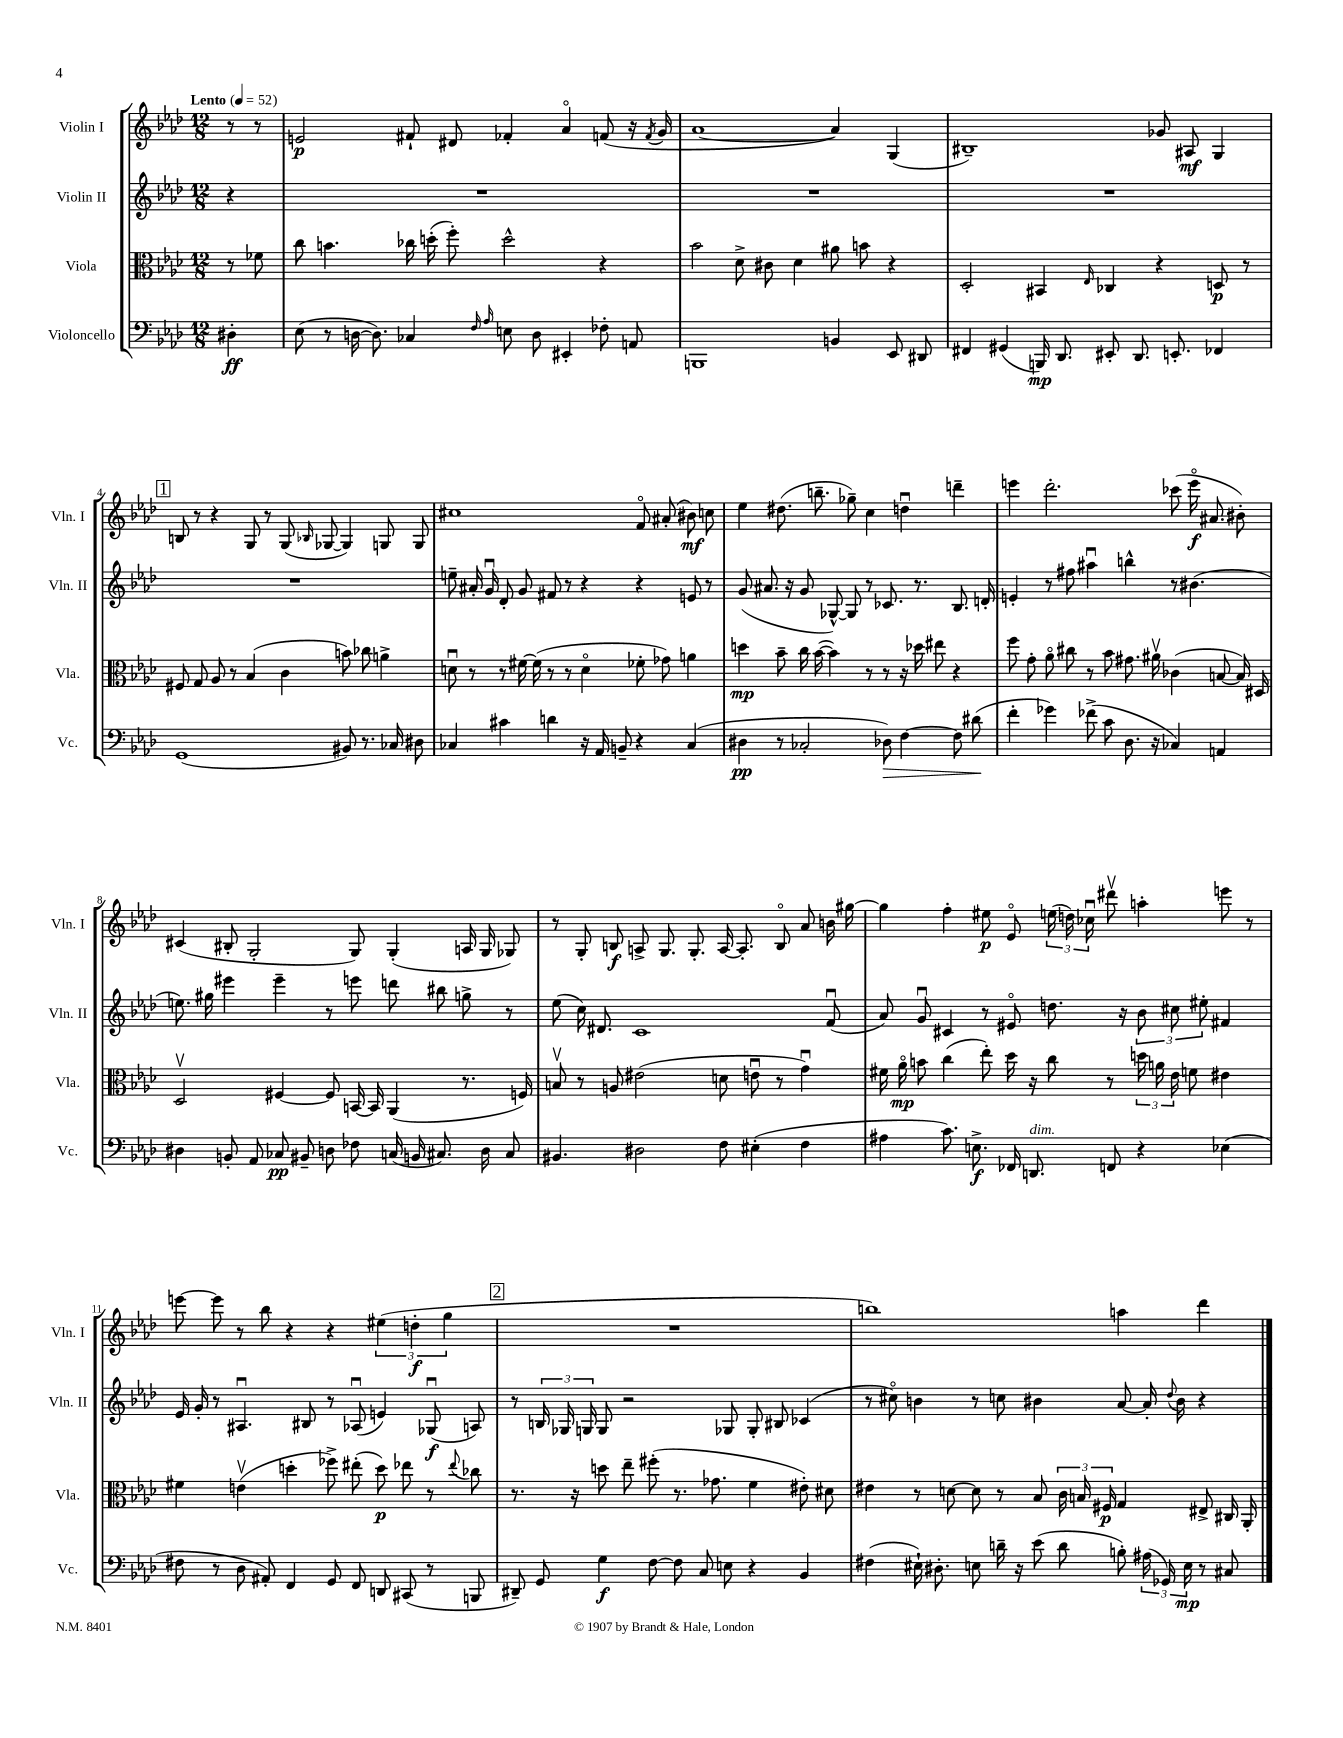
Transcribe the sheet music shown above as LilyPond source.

<<
\new StaffGroup <<
\new Staff = "s0" \with { instrumentName = "Violin I" shortInstrumentName = "Vln. I" } {
    \clef treble \key aes \major \numericTimeSignature \time 12/8 \partial 4 \tempo "Lento" 4 = 52
    \autoBeamOff r8 r8 |
    e'2\p fis'8-! dis'8 fes'4-. aes'4\flageolet f'8( r16 \acciaccatura { f'8 } g'16 |
    aes'1~ aes'4) g4( |
    bis1--) ges'8 ais8\mf g4 |
    \mark \markup { \box "1" } b8 r8 r4 g8 r8 g8( \grace { bes16 } ges8~ ges4) g8 g8 |
    cis''1 f'8\flageolet ais'8-.( bis'8\mf) c''8 |
    ees''4 dis''8.( b''8.-- ges''8--) c''4 d''4\downbow d'''4-- |
    e'''4 des'''2.-. ces'''8( e'''16\flageolet\f ais'8. bis'8-.) |
    cis'4( bis8-. g2-. g8) g4-.( a16 g16 ges8) |
    r8 g8-. b8\f a8-> g8. g8.-. a16~ a8.-. b8\flageolet aes'8 b'16 gis''16~ |
    gis''4 f''4-. eis''8\p ees'8\flageolet \tuplet 3/2 { e''16( d''16) ces''16\downbow } dis'''8\upbow a''4-. e'''8 r8 |
    e'''8~ e'''8 r8 bes''8 r4 r4 \tuplet 3/2 { eis''4( d''4-.\f g''4 } |
    \mark \markup { \box "2" } R1. |
    b''1) a''4 des'''4 \bar "|." |
}
\new Staff = "s1" \with { instrumentName = "Violin II" shortInstrumentName = "Vln. II" } {
    \clef treble \key aes \major \numericTimeSignature \time 12/8 \partial 4
    \autoBeamOff r4 |
    R1. |
    R1. |
    R1. |
    \mark \markup { \box "1" } R1. |
    e''8-- ais'16-. g'16\downbow des'8-. g'8 fis'8 r8 r4 r4 e'8 r8 |
    g'8( ais'8. r16 g'8 ges8~-^) ges8 r8 ces'8. r8. bes8. d'16-. |
    e'4-. r8 fis''8 ais''4\downbow b''4-^ r8 bis'4.( |
    e''8.) gis''16 eis'''4 eis'''4-- r8 e'''8 d'''8 bis''8 g''8-> r8 |
    ees''8( c''16) dis'8. c'1 f'8\downbow( |
    aes'8) g'8\downbow cis'4 r8 eis'8\flageolet d''8. r16 \tuplet 3/2 { bes'8 cis''8 eis''8-. } fis'4 |
    ees'16 g'16-. r8 ais4.\downbow bis8 r8 aes8\downbow( e'4) ges8\downbow\f( a8) |
    \mark \markup { \box "2" } r8 \tuplet 3/2 { b16 ges16 g16 } g8 r2 ges8 ges8-. bis8 ces'4( |
    r8 cis''8\flageolet) b'4 r8 c''8 bis'4 aes'8~ aes'16-. \appoggiatura { des''8 } bis'16 r4 \bar "|." |
}
\new Staff = "s2" \with { instrumentName = "Viola" shortInstrumentName = "Vla." } {
    \clef alto \key aes \major \numericTimeSignature \time 12/8 \partial 4
    \autoBeamOff r8 fes'8 |
    c''8 b'4. ces''16 d''16-.( f''8-.) d''2-^ r4 |
    bes'2 des'8-> cis'8 des'4 ais'8 b'8 r4 |
    des2-. bis,4 \grace { ees16 } ces4 r4 d8\p r8 |
    \mark \markup { \box "1" } fis8 g8 aes8 r8 bes4( c'4 b'8) ces''8 a'4-> |
    d'8\downbow r8 r8 fis'16~ fis'16( r8 r8 d'4\flageolet fes'8-. ges'8) a'4 |
    d''4\mp bes'8-- c''16 bes'16~( bes'4) r8 r8 r16 des''16 eis''8 r4 |
    f''8 g'8-. aes'8\flageolet cis''8 r8 bes'8 gis'8. ais'16\upbow ces'4( b8~ b16) dis16 |
    des2\upbow fis4~ fis8 b,16~ b,16 aes,4( r8. f16) |
    b8\upbow r8 a8 eis'2( d'8 e'8\downbow r8 g'4\downbow) |
    fis'16 aes'16\flageolet\mp b'8 c''4( ees''8-.) des''16 r16 c''8 r8 \tuplet 3/2 { d''16 a'16 ees'16 } f'8 eis'4 |
    fis'4 e'4\upbow( d''4-. fes''8->) eis''8-.( d''8\p) ees''8 r8 \appoggiatura { ees''8 } ces''8 |
    \mark \markup { \box "2" } r8. r16 d''8 ees''8-- fis''8-.( r8. ges'8. f'4 eis'8-.) dis'8 |
    eis'4 r8 d'8~ d'8 r8 bes8 \tuplet 3/2 { c'16 b16 fis16\p } g4 eis8-> cis16 aes,16-. \bar "|." |
}
\new Staff = "s3" \with { instrumentName = "Violoncello" shortInstrumentName = "Vc." } {
    \clef bass \key aes \major \numericTimeSignature \time 12/8 \partial 4
    \autoBeamOff dis4-.\ff |
    ees8( r8 d16~ d8.) ces4 \grace { f16 aes16 } e8 d8 eis,4-. fes8-. a,8 |
    b,,1 b,4 ees,8 dis,8 |
    fis,4 gis,4( b,,16\mp) des,8. eis,8-. des,8. e,8.-. fes,4 |
    \mark \markup { \box "1" } g,1( bis,8) r8. ces16 dis8 |
    ces4 cis'4 d'4 r16 aes,16 b,8-- r4 ces4( |
    dis4\pp r8 ces2-. des8\>) f4~ f8 dis'8\!( |
    f'4-. ges'4) fes'8->( c'8 des8. r16 ces4) a,4 |
    dis4 b,8-. aes,8 ces8\pp bis,8-- d8 fes8 c16( b,16 cis8.) d16 cis8 |
    bis,4. dis2 f8 eis4-.( f4 |
    ais4 c'8.) e8.->\f fes,16 d,8.^\markup { \italic "dim." } f,8 r4 ees4( |
    fis8 r8 des8 ais,8-.) f,4 g,8 f,8 d,8 cis,8( r8 b,,8 |
    \mark \markup { \box "2" } dis,8--) g,8 g4\f f8~ f8 c8 e8 r4 bes,4 |
    fis4( eis16-!) dis8.-. e8 d'16-- r16 ees'8( d'8 b8-.) \tuplet 3/2 { ais16( ges,16) e16\mp } r8 cis8 \bar "|." |
}
>>
>>
